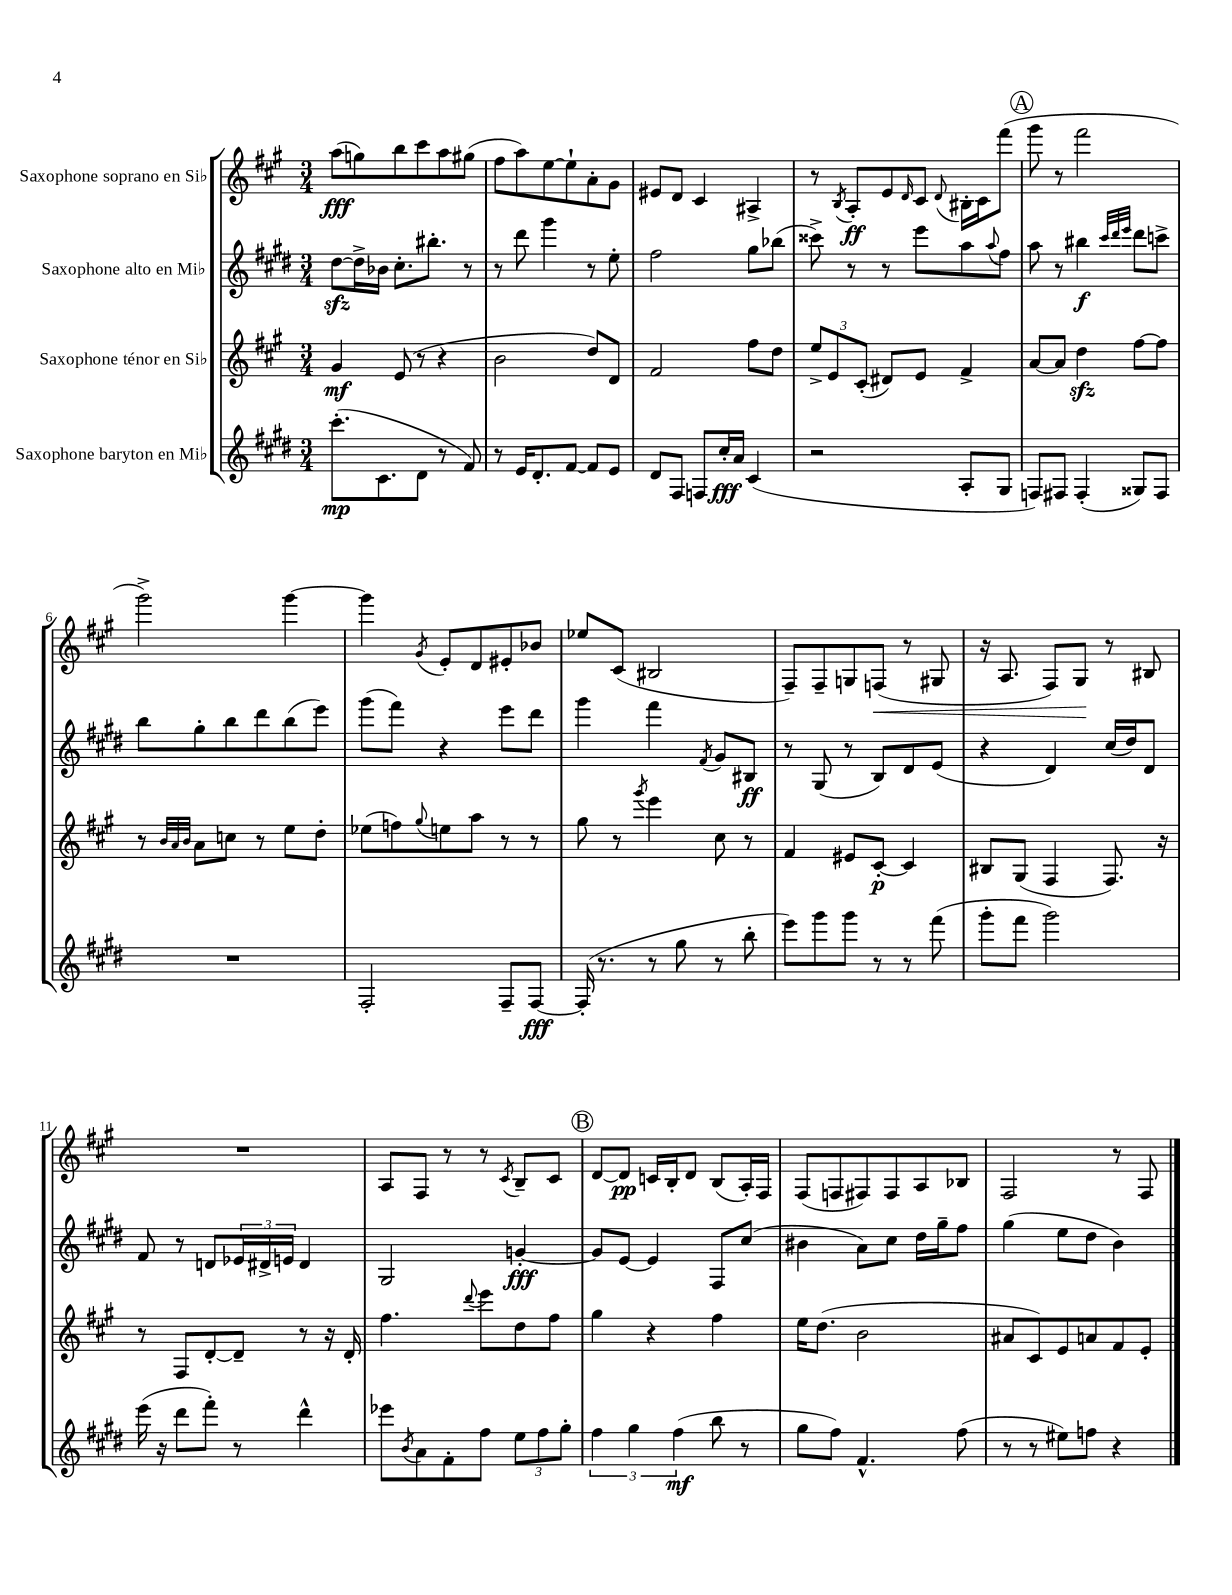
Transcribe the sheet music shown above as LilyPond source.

<<
\new StaffGroup <<
\new Staff = "s0" \with { instrumentName = "Saxophone soprano en Sib" } {
    \clef treble \key a \major \numericTimeSignature \time 3/4
    a''8\fff( g''8) b''8 cis'''8 a''8 gis''8( |
    fis''8 a''8) e''8~ e''8-! a'8-. gis'8 |
    eis'8 d'8 cis'4 ais4-> |
    r8 \acciaccatura { b8 } a8-.\ff e'8 \grace { d'16 } cis'8 \appoggiatura { d'8 } bis16-. cis'16 fis'''8( |
    \mark \markup { \circle "A" } gis'''8 r8 fis'''2 |
    gis'''2->) gis'''4~ |
    gis'''4 \acciaccatura { gis'8 } e'8-. d'8 eis'8-. bes'8 |
    ees''8 cis'8( bis2 |
    fis8--) fis8-- g8 f8\<( r8 gis8 |
    r16 a8. fis8) gis8\! r8 bis8 |
    R2. |
    a8 fis8 r8 r8 \acciaccatura { cis'8 } b8-- cis'8 |
    \mark \markup { \circle "B" } d'8~ d'8\pp c'16 b16-. d'8 b8( a16-.) fis16 |
    fis8( f8 fis8) fis8 a8 bes8 |
    fis2 r8 fis8 \bar "|." |
}
\new Staff = "s1" \with { instrumentName = "Saxophone alto en Mib" } {
    \clef treble \key e \major \numericTimeSignature \time 3/4
    dis''8~\sfz dis''16-> bes'16 cis''8.-. bis''8.-. r8 |
    r8 dis'''8 gis'''4 r8 e''8-. |
    fis''2 gis''8 bes''8( |
    cisis'''8->) r8 r8 e'''8 a''8 \appoggiatura { a''8 } fis''8 |
    \mark \markup { \circle "A" } a''8 r8 bis''4\f \grace { cis'''32 dis'''32 e'''32 } dis'''8 c'''8-> |
    b''8 gis''8-. b''8 dis'''8 b''8( e'''8) |
    gis'''8( fis'''8) r4 e'''8 dis'''8 |
    gis'''4 fis'''4 \acciaccatura { fis'8 } gis'8 bis8\ff |
    r8 gis8( r8 b8) dis'8 e'8( |
    r4 dis'4) cis''16( dis''16) dis'8 |
    fis'8 r8 d'8 \tuplet 3/2 { ees'16 dis'16-> e'16 } dis'4 |
    gis2 g'4~-.\fff |
    \mark \markup { \circle "B" } g'8 e'8~ e'4 fis8 cis''8( |
    bis'4 a'8) cis''8 dis''16 gis''16-- fis''8 |
    gis''4( e''8 dis''8 b'4) \bar "|." |
}
\new Staff = "s2" \with { instrumentName = "Saxophone ténor en Sib" } {
    \clef treble \key a \major \numericTimeSignature \time 3/4
    gis'4\mf e'8( r8 r4 |
    b'2 d''8) d'8 |
    fis'2 fis''8 d''8 |
    \tuplet 3/2 { e''8-> e'8 cis'8-.( } dis'8) e'8 fis'4-> |
    \mark \markup { \circle "A" } a'8~ a'8 d''4\sfz fis''8~ fis''8 |
    r8 \grace { b'32 a'32 b'32 } a'8 c''8 r8 e''8 d''8-. |
    ees''8( f''8) \appoggiatura { gis''8 } e''8 a''8 r8 r8 |
    gis''8 r8 \acciaccatura { gis'''8 } e'''4 cis''8 r8 |
    fis'4 eis'8 cis'8~-.\p cis'4 |
    bis8 gis8( fis4 fis8.) r16 |
    r8 fis8 d'8~-. d'8-- r8 r16 d'16-. |
    fis''4. \appoggiatura { d'''8 } e'''8 d''8 fis''8 |
    \mark \markup { \circle "B" } gis''4 r4 fis''4 |
    e''16 d''8.( b'2 |
    ais'8 cis'8) e'8 a'8 fis'8 e'8-. \bar "|." |
}
\new Staff = "s3" \with { instrumentName = "Saxophone baryton en Mib" } {
    \clef treble \key e \major \numericTimeSignature \time 3/4
    cis'''8.-.\mp( cis'8. dis'8 r8 fis'8) |
    r8 e'16 dis'8.-. fis'8~ fis'8 e'8 |
    dis'8 fis8 f8 cis''16-.\fff a'16 cis'4( |
    r2 a8-. gis8 |
    \mark \markup { \circle "A" } f8) fis8 fis4-.( gisis8) fis8 |
    R2. |
    fis2-. fis8-- fis8~\fff |
    fis16-.( r8. r8 gis''8 r8 b''8-. |
    e'''8) gis'''8 gis'''8 r8 r8 fis'''8( |
    gis'''8-. fis'''8 gis'''2) |
    e'''16( r16 dis'''8 fis'''8-.) r8 dis'''4-^ |
    ees'''8 \acciaccatura { b'8 } a'8 fis'8-. fis''8 \tuplet 3/2 { e''8 fis''8 gis''8-. } |
    \mark \markup { \circle "B" } \tuplet 3/2 { fis''4 gis''4 fis''4\mf( } b''8 r8 |
    gis''8 fis''8) fis'4.-^ fis''8( |
    r8 r8 eis''8) f''8 r4 \bar "|." |
}
>>
>>
